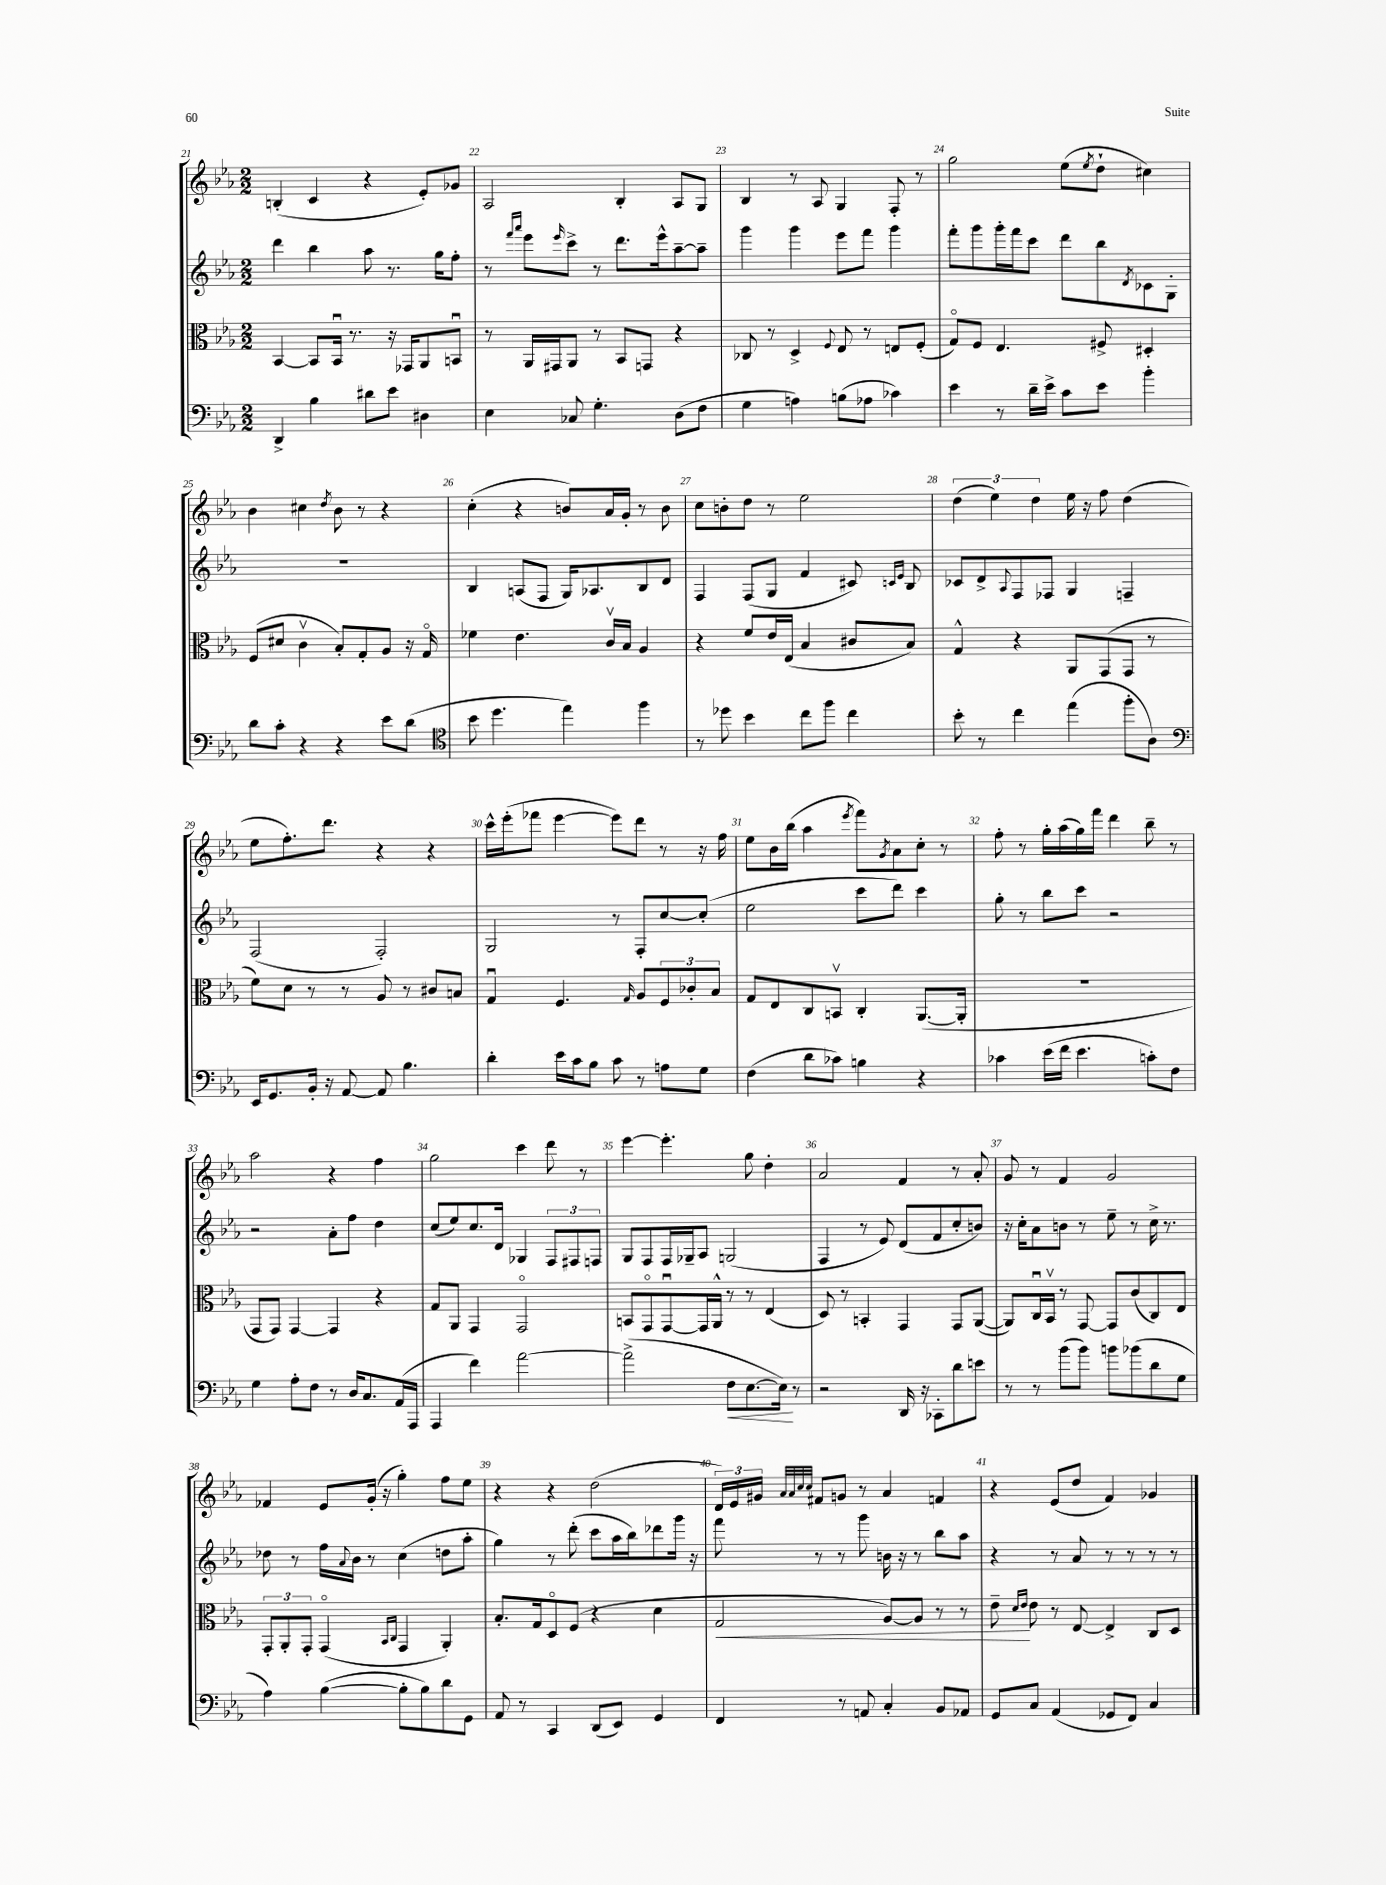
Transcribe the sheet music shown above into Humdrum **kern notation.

**kern	**dynam	**kern	**dynam	**kern	**kern
*part4	*part4	*part3	*part3	*part2	*part1
*staff4	*staff4	*staff3	*staff3	*staff2	*staff1
*clefF4	*	*clefC3	*	*clefG2	*clefG2
*k[b-e-a-]	*	*k[b-e-a-]	*	*k[b-e-a-]	*k[b-e-a-]
*M2/2	*	*M2/2	*	*M2/2	*M2/2
=21	=21	=21	=21	=21	=21
4DD^/	.	[4BB-/	.	4ddd\	(4Bn'/
4B-\	.	8BB-/L]	.	4bb-\	4c/
.	.	16BB-u/Jk	.	.	.
.	.	8.r	.	.	.
8d#X\L	.	.	.	8aa-\	4r
8e-\J	.	16r	.	8.r	.
.	.	16GG-X/KL	.	.	.
4D#X\	.	8AA-/	.	.	8e-'/L)
.	.	.	.	16gg\KL	.
.	.	8BBnu/J	.	8ff'\J	8g-X/J
=22	=22	=22	=22	=22	=22
4E-\	.	8r	.	8r	2A-/
.	.	.	.	16qqfff/LL	.
.	.	.	.	16qqaaa-/JJ	.
.	.	16AA-/LL	.	8eee-\L	.
.	.	16GG#X/J	.	.	.
.	.	.	.	16qqeee-/	.
8C-X/	.	8AA-/J	.	8ccc^\J	.
4.G'\	.	8r	.	8r	.
.	.	8BB-/L	.	8.ddd\L	4B-'/
.	.	8GGn/J	.	.	.
.	.	.	.	16eee-^^\k	.
(8D\L	.	4r	.	[8aa-~\	8A-/L
8F\J	.	.	.	8aa-~\J]	8G/J
=23	=23	=23	=23	=23	=23
4G\	.	8C-X/	.	4ggg\	4B-/
.	.	8r	.	.	.
4An\)	.	4D^/	.	4ggg\	8r
.	.	.	.	.	8A-/
.	.	8qqF/	.	.	.
(8Bn\L	.	8E-/	.	8eee-\L	4G/
8A-X\J	.	8r	.	8fff\J	.
4c-X\)	.	8En/L	.	4ggg\	8F'/
.	.	(8F'/J	.	.	8r
=24	=24	=24	=24	=24	=24
4e-\	.	8G/L)	.	8fff'\L	2gg\
.	.	8F/J	.	8ggg\	.
8r	.	4.E-/	.	16ggg'\L	.
.	.	.	.	16fff\J	.
16d~\LL	.	.	.	8ccc\J	.
16e-^\JJ	.	.	.	.	.
8c\L	.	.	.	8ddd\L	(8ee-\L
.	.	.	.	.	8qee-/
8e-\J	.	8F#X^/	.	8bb-\	8dd`\J
.	.	.	.	8qd/	.
4b-'\	.	4D#X'/	.	8c-X\	4cc#X\)
.	.	.	.	8G'\J	.
!!LO:LB:g=z
=25	=25	=25	=25	=25	=25
8d\L	.	(8F/L	.	1r	4b-\
8c'\J	.	8d#X/J	.	.	.
4r	.	4cv\	.	.	4cc#X\
.	.	.	.	.	8qdd/
4r	.	8B-'/L)	.	.	8b-\
.	.	8G'/	.	.	8r
8e-\L	.	8A-/J	.	.	4r
(8d\J	.	16r	.	.	.
.	.	16G/	.	.	.
=26	=26	=26	=26	=26	=26
*clefC4	*	*	*	*	*
8b-\	.	4f-X\	.	4B-/	(4cc'\
4.dd\	.	.	.	.	.
.	.	4.e-\	.	(8An/L	4r
.	.	.	.	8F/J	.
4ee-\)	.	.	.	16G/KL)	8bn/L)
.	.	.	.	8.A-X/	.
.	.	16cv/LL	.	.	16a-/L
.	.	16B-/JJ	.	.	16g'/JJ
4ff\	.	4A-/	.	8B-/	8r
.	.	.	.	8d/J	8b\
=27	=27	=27	=27	=27	=27
8r	.	4r	.	4F/	8cc\L
8dd-X\	.	.	.	.	8bn'\
4b-\	.	8f/L	.	(8F/L	8dd\J
.	.	16e-/L	.	8G/J	8r
.	.	(16E-/JJ	.	.	.
8cc\L	.	4B-/	.	4f/	2ee-\
8ff\J	.	.	.	.	.
4cc\	.	8c#X/L	.	8c#X/)	.
.	.	.	.	16qqcn/LL	.
.	.	.	.	16qqe-/JJ	.
.	.	8B-/J)	.	8B-/	.
=28	=28	=28	=28	=28	=28
8b-'\	.	4G^^/	.	8c-X/L	(6dd\
8r	.	.	.	8d^/	.
.	.	.	.	.	6ee-\)
.	.	.	.	8qqA-/	.
4cc\	.	4r	.	8F/	.
.	.	.	.	.	6dd\
.	.	.	.	8F-X/J	.
(4ee-\	.	8AA-/L	.	4G/	16ee-\
.	.	.	.	.	16r
.	.	(8GG/	.	.	8ff\
8ff'\L	.	8GG/J	.	4Fn~/	(4dd\
8A-\J)	.	8r	.	.	.
!!LO:LB:g=z
=29	=29	=29	=29	=29	=29
*clefF4	*	*	*	*	*
16EE-/KL	.	8f\L)	.	(2F/	8ee-\L
8.GG/	.	.	.	.	.
.	.	8d\J	.	.	8.ff'\)
16BB-'/Jk	.	8r	.	.	.
16r	.	.	.	.	8.ddd\J
[8AA-/	.	8r	.	.	.
8AA-/]	.	8A-/	.	2F'/)	4r
4.B-\	.	8r	.	.	.
.	.	8c#X/L	.	.	4r
.	.	8Bn/J	.	.	.
=30	=30	=30	=30	=30	=30
4d'\	.	4Gu/	.	2G/	16ccc^^\LL
.	.	.	.	.	(16eee-'\J
.	.	.	.	.	8fff-X\J
16e-\LL	.	4.F/	.	.	[4eee-\
16c\J	.	.	.	.	.
8B-\J	.	.	.	.	.
8c\	.	.	.	8r	8eee-\L])
.	.	16qqG/	.	.	.
8r	.	8A-/L	.	8F'/L	8ddd\J
8An\L	.	12F/	.	[8cc/	8r
.	.	12c-X'/	.	.	.
8G\J	.	.	.	(8cc'/J]	16r
.	.	12B-/J	.	.	.
.	.	.	.	.	16ff\
=31	=31	=31	=31	=31	=31
(4F\	.	8G/L	.	2ee-\	8ee-\L
.	.	8E-/	.	.	16b-\L
.	.	.	.	.	(16bb-\JJ
8d\L	.	8C/	.	.	4aa-\
8c-X\J)	.	8BBnv/J	.	.	.
.	.	.	.	.	8qeee-/
4Bn\	.	4C'/	.	8ccc\L	8fff\L)
.	.	.	.	.	8qg/
.	.	.	.	8ddd\J)	8a-\
4r	.	([8.AA-/L	.	4ccc\	8cc'\J
.	.	.	.	.	8r
.	.	16AA-'/Jk]	.	.	.
=32	=32	=32	=32	=32	=32
4c-X\	.	1r	.	8gg'\	8ff'\
.	.	.	.	8r	8r
(16e-\LL	.	.	.	8bb-\L	16gg'\LL
16f\JJ	.	.	.	.	(16aa-\
4.e-\	.	.	.	8ccc\J	16gg\)
.	.	.	.	.	16fff\JJ
.	.	.	.	2r	4ddd\
8cn'\L)	.	.	.	.	8bb-~\
8F\J	.	.	.	.	8r
!!LO:LB:g=z
=33	=33	=33	=33	=33	=33
4G\	.	8GG/L	.	2r	2aa-\
.	.	8GG/J)	.	.	.
8A-'\L	.	[4GG/	.	.	.
8F\J	.	.	.	.	.
8r	.	4GG/]	.	8a-'\L	4r
16D/KL	.	.	.	8ff\J	.
8.C/	.	.	.	.	.
.	.	4r	.	4dd\	4ff\
(16AA-/L	.	.	.	.	.
16AAA-/JJ	.	.	.	.	.
=34	=34	=34	=34	=34	=34
4AAA-/	.	8G/L	.	(8cc/L	2gg\
.	.	8AA-/J	.	8ee-/)	.
4f\)	.	4GG/	.	8.cc/	.
.	.	.	.	16d/Jk	.
[2a-\	.	2GG/	.	4G-X/	4ccc\
.	.	.	.	12F/L	8ddd\
.	.	.	.	12F#X/	.
.	.	.	.	.	8r
.	.	.	.	12Fn/J	.
=35	=35	=35	=35	=35	=35
(2a-^\]	.	8BBn/L	.	8G/L	[4eee-\
.	.	8GG/	.	8F/	.
.	.	[8GGu/	.	16F/L	4.eee-'\]
.	.	.	.	16G-X~/J	.
.	.	16GG/L]	.	8A-/J	.
.	.	16AA-^^/JJ	.	.	.
!	!LO:HP:b	!	!	!	!
8F\L	<	8r	.	(2Gn/	.
[8.E-\	.	8r	.	.	8gg\
.	.	(4E-/	.	.	4dd'\
16E-\Jk])	.	.	.	.	.
8r	[	.	.	.	.
=36	=36	=36	=36	=36	=36
2r	.	8D/)	.	4F/	2a-/
.	.	8r	.	.	.
.	.	4BBn'/	.	8r	.
.	.	.	.	8e-/)	.
16DD/	.	4GG/	.	(8d/L	4f/
16r	.	.	.	.	.
8CC-X'\L	.	.	.	8f/	.
8d\	.	8GG/L	.	8cc'/	8r
8en\J	.	([8AA-/J	.	8bn/J)	8a-'/
=37	=37	=37	=37	=37	=37
8r	.	8AA-/L])	.	16r	8g/
.	.	.	.	16cc'\KL	.
8r	.	16Cu/L	.	8a-\	8r
.	.	16BB-v/JJ	.	.	.
(8b-\L	.	8r	.	8bn\J	4f/
8b-\J)	.	[8GG/	.	8r	.
8bn\L	.	8GG/L]	.	8ee-~\	2g/
(8b-X\	.	(8c/	.	8r	.
8d\	.	8C/)	.	16cc^\	.
.	.	.	.	8.r	.
8G\J	.	8E-/J	.	.	.
!!LO:LB:g=z
=38	=38	=38	=38	=38	=38
4A-\)	.	12GG'/L	.	8dd-X\	4f-X/
.	.	12AA-'/	.	.	.
.	.	.	.	8r	.
.	.	12GG'/J	.	.	.
([4B-\	.	(4GG/	.	16ff\LL	8e-/L
.	.	.	.	8qqa-/	.
.	.	.	.	16b-\JJ	.
.	.	.	.	8r	(16g'/Jk
.	.	.	.	.	16r
.	.	16qqBB-/LL	.	.	.
.	.	16qqC/JJ	.	.	.
8B-'\L]	.	4GG/	.	(4cc\	4gg'\)
8B-\)	.	.	.	.	.
8d\	.	4AA-'/)	.	8ddn\L	8ff\L
8GG\J	.	.	.	8aa-'\J	8ee-\J
=39	=39	=39	=39	=39	=39
8AA-/	.	8.B-'/L	.	4gg\)	4r
8r	.	.	.	.	.
.	.	16G/k	.	.	.
4CC/	.	8D/	.	8r	4r
.	.	(8F/J	.	(8ddd'\	.
(8DD/L	.	4r	.	8ccc\L	(2dd\
8EE-/J)	.	.	.	16aa-\L	.
.	.	.	.	16bb-\J)	.
4GG/	.	4d\	.	8ddd-X\	.
.	.	.	.	16ggg\Jk	.
.	.	.	.	16r	.
=40	=40	=40	=40	=40	=40
!	!	!	!LO:HP:b	!	!
4FF/	.	2G/	<	8fff\	24d/LL)
.	.	.	.	.	24e-/
.	.	.	.	.	24g#X/JJ
.	.	.	.	.	32qqa-/LLL
.	.	.	.	.	32qqa-/
.	.	.	.	.	32qqcc/
.	.	.	.	.	32qqcc/JJJ
.	.	.	.	8r	8f#X/L
8r	.	.	.	8r	8gn/J
8AAn/	.	.	.	8ggg\	8r
4C'/	.	[8A-/L)	.	16bn\	4a-/
.	.	.	.	16r	.
.	.	8A-/J]	.	8r	.
8BB-/L	.	8r	.	8bb-\L	4fn/
8AA-X/J	.	8r	.	8aa-\J	.
=41	=41	=41	=41	=41	=41
8GG/L	.	8e-~\	.	4r	4r
.	.	16qqd/LL	.	.	.
.	.	16qqe-/JJ	.	.	.
8C/J	.	8e-\	[	.	.
(4AA-/	.	8r	.	8r	(8e-/L
.	.	[8E-/	.	8a-/	8dd/J
8GG-X/L	.	4E-^/]	.	8r	4f/)
8FF/J)	.	.	.	8r	.
4C/	.	8C/L	.	8r	4g-X/
.	.	8D/J	.	8r	.
==	==	==	==	==	==
*-	*-	*-	*-	*-	*-
